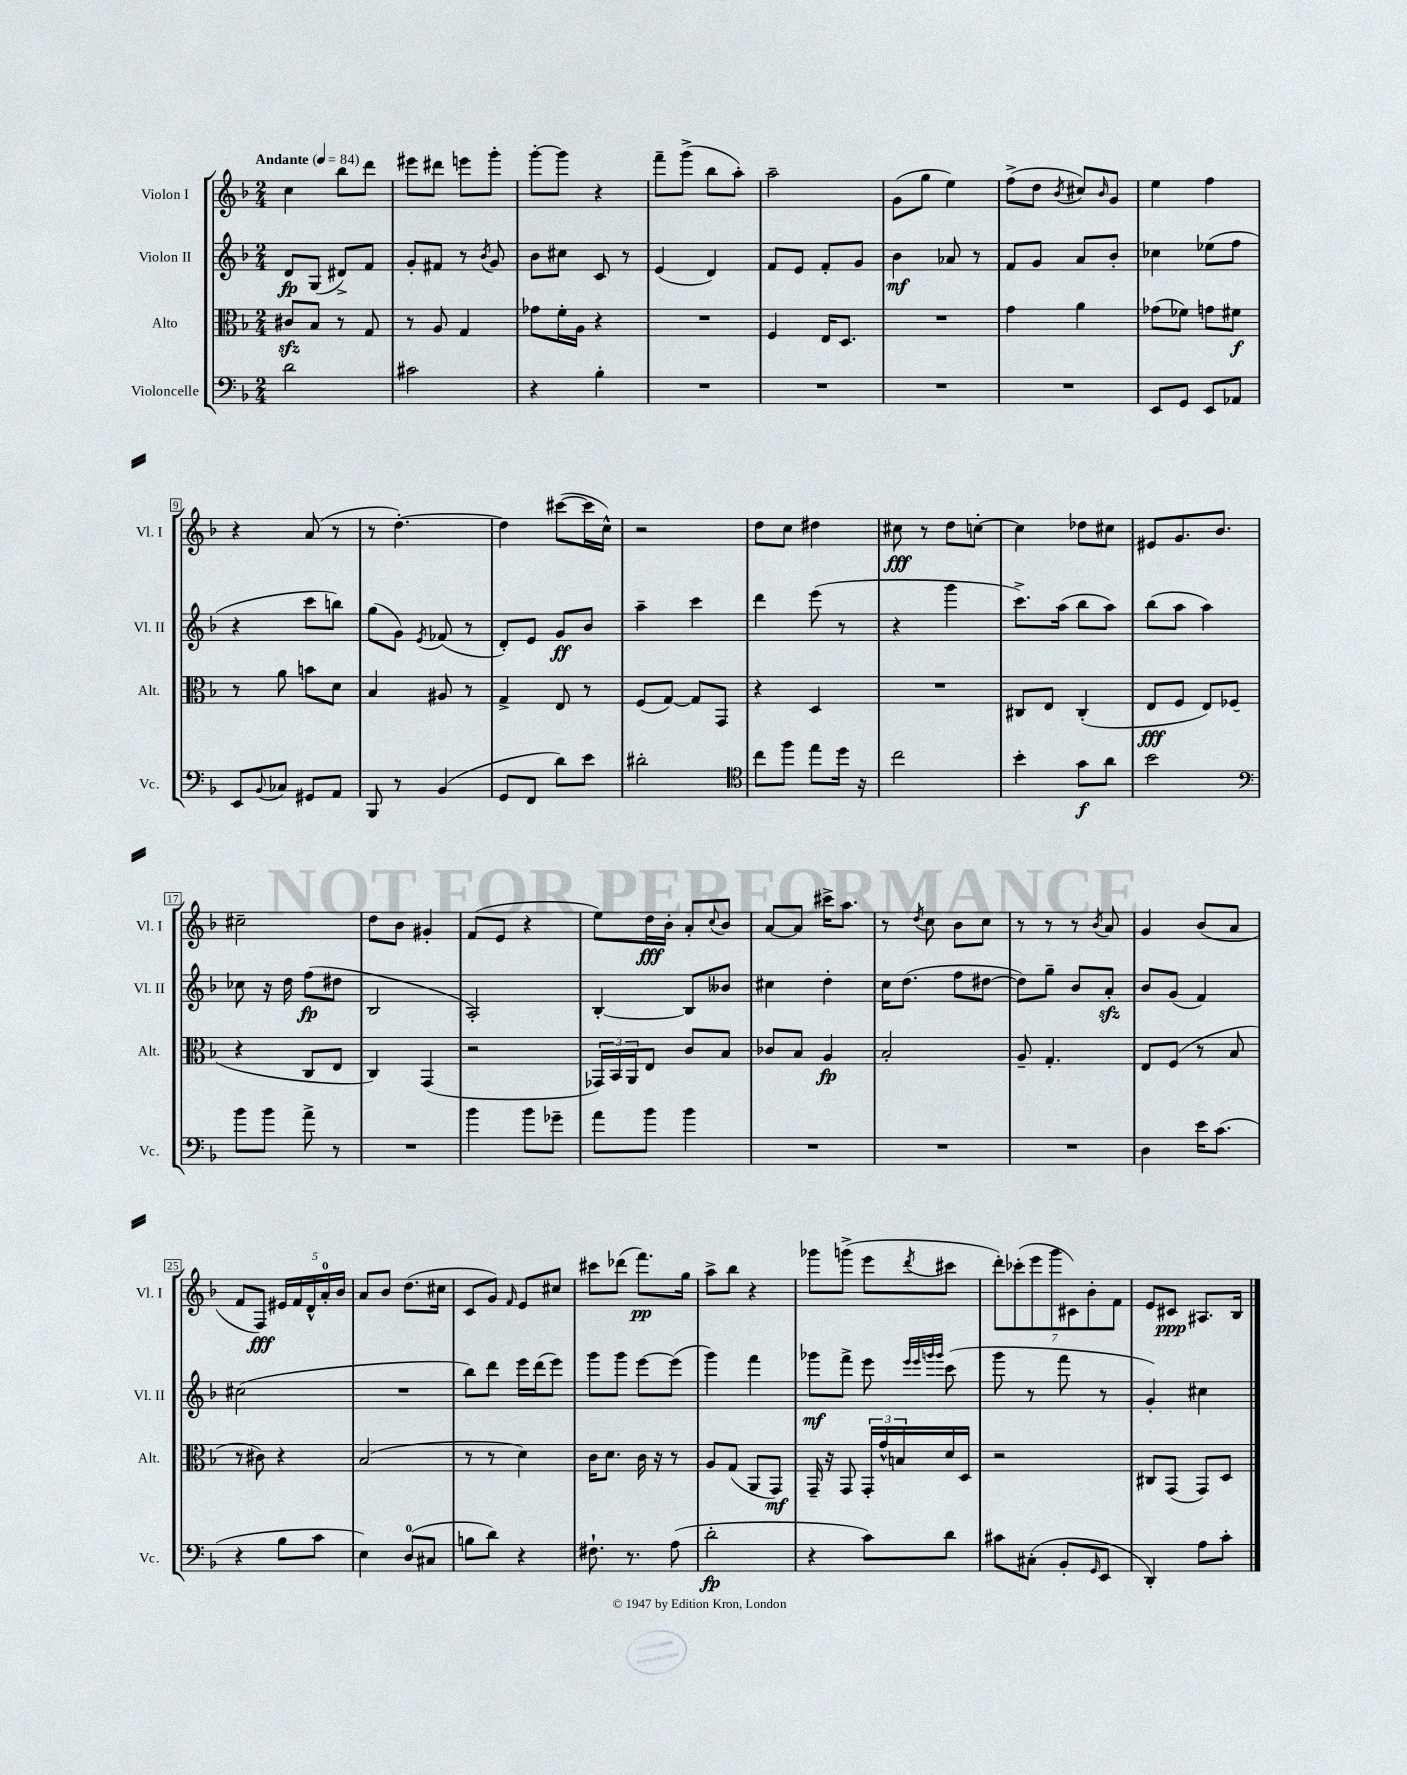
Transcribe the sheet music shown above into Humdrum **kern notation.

**kern	**kern	**kern	**kern
*staff4	*staff3	*staff2	*staff1
*clefF4	*clefC3	*clefG2	*clefG2
*k[b-]	*k[b-]	*k[b-]	*k[b-]
*M2/4	*M2/4	*M2/4	*M2/4
*MM84	*MM84	*MM84	*MM84
2d\	8c#/L	8d/L	4cc\
.	8B-/J	(8G/J	.
.	8r	8d#^/L)	8bb-\L
.	8G/	8f/J	8ddd\J
=	=	=	=
2c#\	8r	8g'/L	8eee#\L
.	8A/	8f#/J	8ddd#\J
.	4G/	8r	8eee\L
.	.	8qb-/	.
.	.	8g/	8ggg'\J
=	=	=	=
4r	8g-\L	8b-\L	[8ggg'\L
.	16f'\L	8cc#\J	8ggg\]J
.	16A\JJ	.	.
4B-'\	4r	8c/	4r
.	.	8r	.
=	=	=	=
2r	2r	(4e/	8fff~\L
.	.	.	(8ggg^\J
.	.	4d/)	8bb-\L
.	.	.	8aa'\J)
=	=	=	=
2r	4F/	8f/L	2aa~\
.	.	8e/J	.
.	16E/LK	8f'/L	.
.	8.D/J	.	.
.	.	8g/J	.
=	=	=	=
2r	2r	4b-\	(8g\L
.	.	.	8gg\J
.	.	8a-/	4ee\)
.	.	8r	.
=	=	=	=
2r	4g\	8f/L	(8ff^\L
.	.	8g/J	8dd\J
.	.	.	8qb-/
.	4a\	8a/L	8cc#/L)
.	.	.	16qqb-/
.	.	8b-'/J	8g/J
=	=	=	=
8EE/L	(8g-\L	4cc-\	4ee\
8GG/J	8f-\J)	.	.
8EE/L	8g\L	(8ee-\L	4ff\
8AA-/J	8f#\J	8ff\J	.
=	=	=	=
8EE/L	8r	4r	4r
8qqBB-/	.	.	.
8C-/J	8a\	.	.
8GG#/L	8b\L	8ccc\L	(8a/
8AA/J	8d\J	8bb\J)	8r
=	=	=	=
8BBB-/	4B-/	(8gg\L	8r
8r	.	8g\J)	[4.dd'\)
.	.	8qe/	.
(4BB-/	8A#/	(8f-/	.
.	8r	8r	.
=	=	=	=
8GG/L	4G^/	8d'/L)	4dd\]
8FF/J	.	8e/J	.
8d\L)	8E/	8g/L	([8ccc#\L
8e\J	8r	8b-/J	16ccc#\]L
.	.	.	16cc^^\JJ)
=	=	=	=
2d#'\	(8F/L	4aa~\	2r
.	[8G/J)	.	.
.	8G/]L	4ccc\	.
.	8GG/J	.	.
=	=	=	=
*clefC4	*	*	*
8cc\L	4r	4ddd\	8dd\L
8ff\J	.	.	8cc\J
8ee\L	4D/	(8eee\	4dd#\
16dd\Jk	.	8r	.
16r	.	.	.
=	=	=	=
2cc\	2r	4r	8cc#\
.	.	.	8r
.	.	4ggg\	8dd\L
.	.	.	[8cc'\J
=	=	=	=
4b-'\	8C#/L	8.ccc^\L)	4cc\]
.	8E/J	.	.
.	.	(16aa\Jk	.
8g\L	(4C#'/	8bb-\L	8dd-\L
8a\J	.	8aa\J)	8cc#\J
=	=	=	=
2b-\	8E/L	(8bb-\L	8e#/L
.	8F/J	8aa\J	8.g/
.	8E/L)	4aa\)	.
.	.	.	8.b-/J
.	(8F-/J	.	.
=	=	=	=
*clefF4	*	*	*
8b-\L	4r	8cc-\	2cc#~\
8b-\J	.	16r	.
.	.	16dd\	.
8a^\	8C/L	(8ff\L	.
8r	8E/J	8dd#\J	.
=	=	=	=
2r	4C/)	2B-/	8dd\L
.	.	.	8b-\J
.	(4GG/	.	4g#'/
=	=	=	=
4b-\	2r	2A'/)	(8f/L
.	.	.	8e/J
8b-\L	.	.	4r
8g-~\J	.	.	.
=	=	=	=
8a\L	24GG-/LL)	[4B-'/	8ee\L)
.	24BB-/	.	.
.	24AA/J	.	.
8b-\J	8E/J	.	16dd\L
.	.	.	16b-'\JJ
4b-\	8c/L	8B-/]L	8a'/L
.	.	.	8qqcc/
.	8B-/J	8b--/J	8b-/J
=	=	=	=
2r	8c-/L	4cc#\	[8a/L
.	8B-/J	.	8a/]J
.	4A/	4dd'\	16ccc#^\LK
.	.	.	8.aa\J
=	=	=	=
2r	2B-'/	16cc\LK	8r
.	.	(8.dd\J	.
.	.	.	8qdd/
.	.	.	8cc\
.	.	8ff\L	8b-\L
.	.	[8dd#\J	8cc\J
=	=	=	=
2r	8A~/	8dd#\]L)	8r
.	4.G'/	8gg~\J	8r
.	.	8b-/L	8r
.	.	.	8qb-/
.	.	8a'/J	8a/
=	=	=	=
4D\	8E/L	8b-/L	4g/
.	(8F/J	(8g/J	.
16e\LK	8r	4f/)	(8b-/L
(8.c\J	.	.	.
.	8B-/	.	8a/J
=	=	=	=
4r	8r	(2cc#\	8f/L
.	8c#\)	.	8F/J)
8B-\L	4r	.	20e#/LL
.	.	.	20f/
.	.	.	20d^^/
8c\J	.	.	.
.	.	.	20a'/
.	.	.	20b-/JJ
=	=	=	=
4E\)	(2B-/	2r	8a/L
.	.	.	8b-/J
(8D/L	.	.	(8.dd\L
8C#/J	.	.	.
.	.	.	16cc#\Jk
=	=	=	=
8B\L	8r	8bb-\L)	8c/L
8d\J)	8r	8ddd\J	8g/J)
.	.	.	16qqf/
4r	4d\)	16eee\LL	8e/L
.	.	(16ddd\J	.
.	.	8eee\J)	8cc#/J
=	=	=	=
8.F#`\	16c\LK	8ggg\L	8ccc#\L
.	8.d\J	.	.
.	.	8ggg\J	(8ddd-\J
8.r	.	.	.
.	16c\	[8eee\L	8.fff\L)
.	16r	.	.
(8A\	8r	(8eee\]J	.
.	.	.	16gg\Jk
=	=	=	=
2d'\	8A/L	4ggg\)	8aa^\L
.	(8G/J	.	8bb-\J
.	8AA/L	4fff\	4r
.	8GG/J)	.	.
=	=	=	=
4r	16GG~/	8ggg-\L	8ggg-\L
.	16r	.	.
.	8GG/	8fff^\J	(8ggg^\J
8c\L)	24GG'/LL	8eee\	8eee\L
.	24g^^/	.	.
.	24B/	.	.
.	.	32qqeee/LLL	.
.	.	32qqeee/	.
.	.	32qqggg/	.
.	.	32qqggg/JJJ	8qddd/
8d\J	16d/	(8ccc\	8ccc#\J
.	16D/JJ	.	.
=	=	=	=
8c#\L	2r	8ggg\	14ddd'\L)
.	.	.	(14ccc-'\
(8C#'\J	.	8r	.
.	.	.	14eee\
.	.	.	14ggg\
8BB-'/L	.	8fff\	.
.	.	.	14c#\)
.	.	.	14b-'\
16qqGG/	.	.	.
8EE/J	.	8r	.
.	.	.	14f\J
=	=	=	=
4DD'/)	8C#/L	4g'/)	8e/L
.	(8GG/J	.	8c#/J
8A\L	8GG/L)	4cc#\	8.A#/L
8c'\J	8D/J	.	.
.	.	.	16B-/Jk
==	==	==	==
*-	*-	*-	*-
